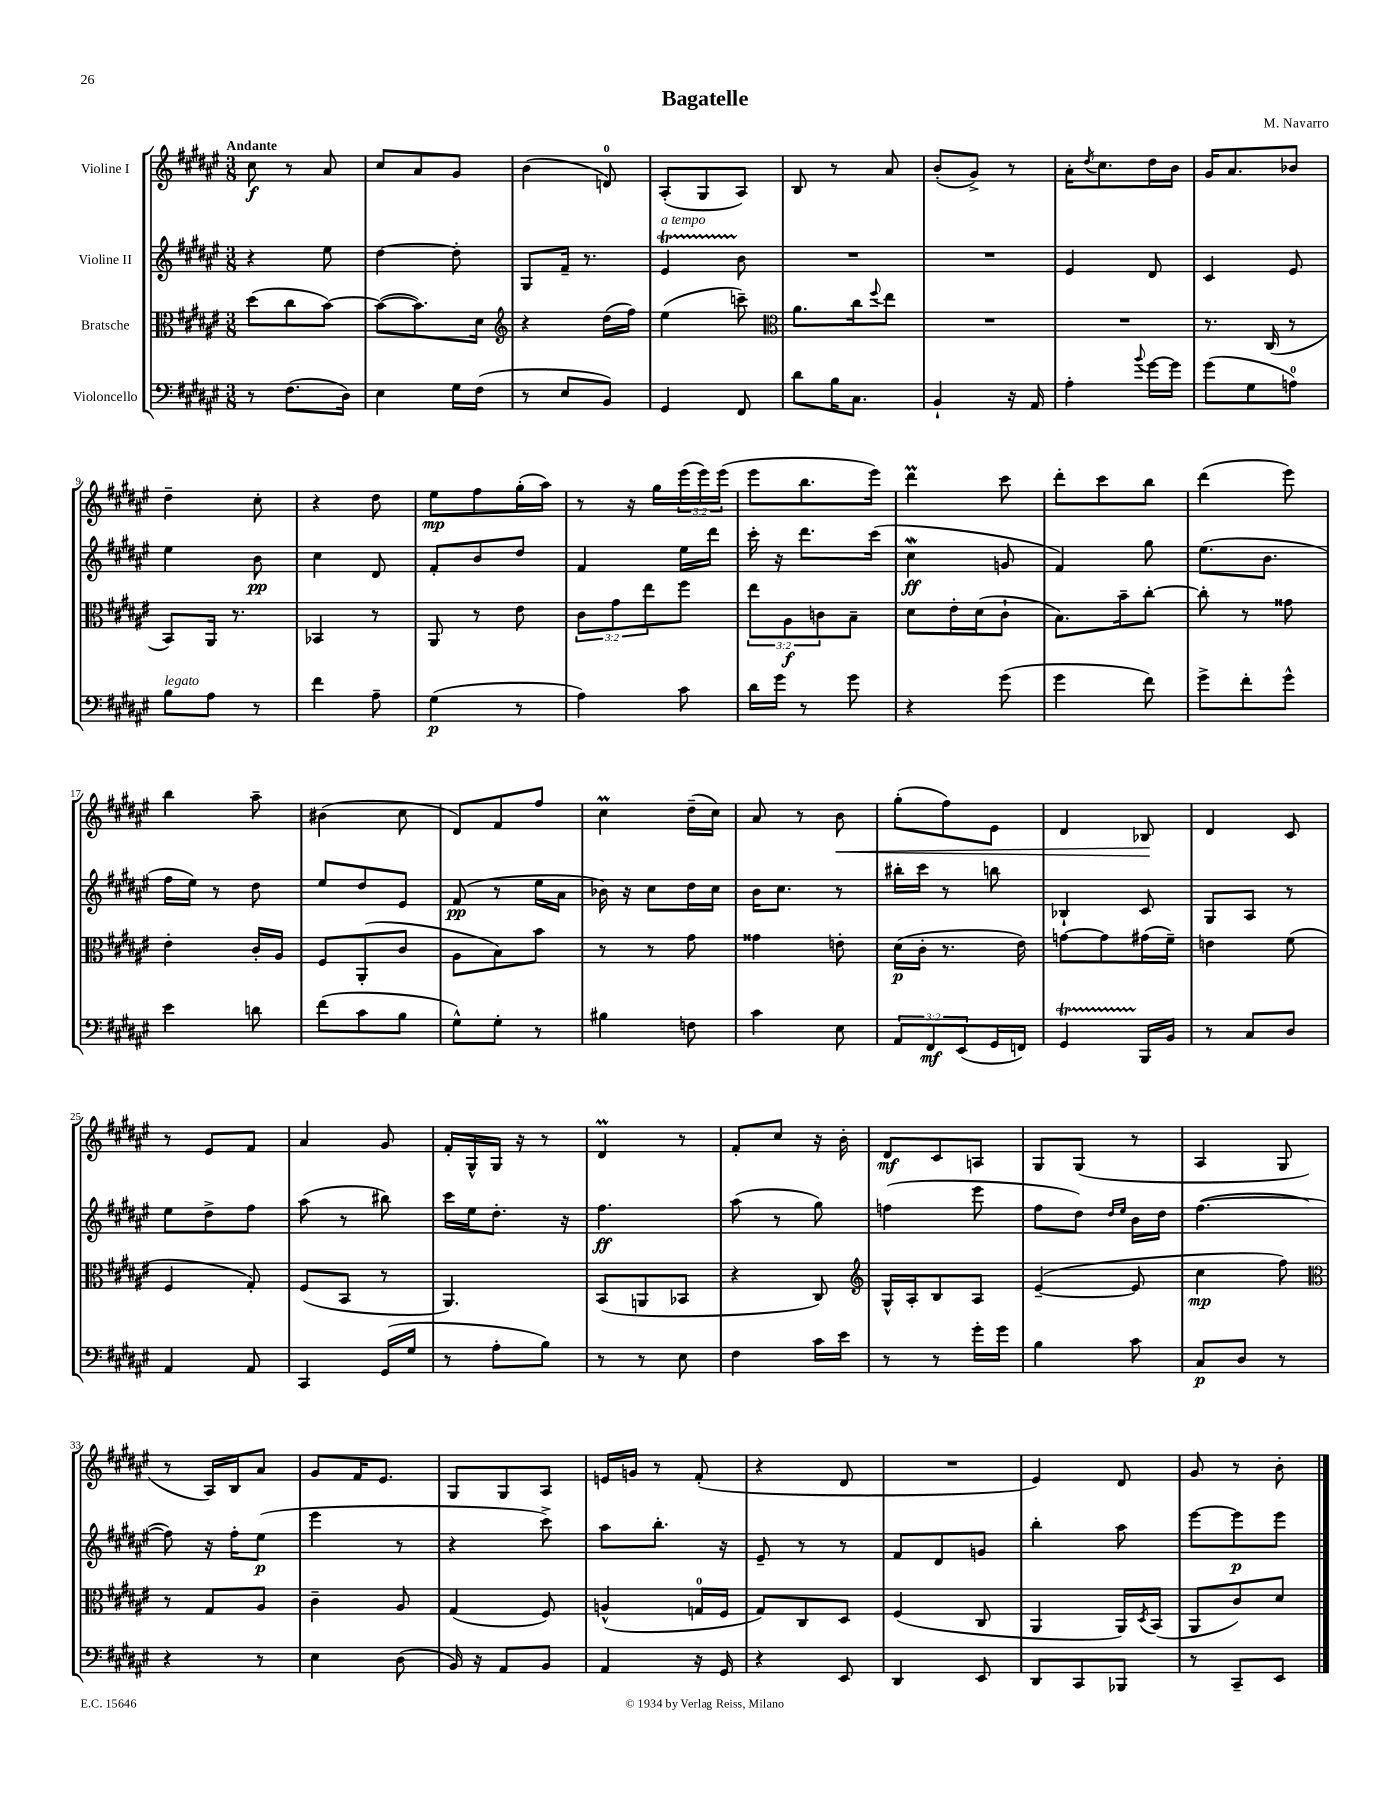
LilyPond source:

\header { title = "Bagatelle" composer = "M. Navarro" }
<<
\new StaffGroup <<
\new Staff = "s0" \with { instrumentName = "Violine I" } {
    \clef treble \key fis \major \numericTimeSignature \time 3/8 \override Staff.TupletNumber.text = #tuplet-number::calc-fraction-text \tempo "Andante"
    cis''8\f r8 ais'8 |
    cis''8 ais'8 gis'8 |
    b'4( d'8-0) |
    ais8-.( gis8 ais8) |
    b8 r8 ais'8 |
    b'8-.( gis'8->) r8 |
    ais'16-. \acciaccatura { dis''8 } cis''8. dis''16 b'16 |
    gis'16 ais'8. bes'8 |
    dis''4-- cis''8-. |
    r4 dis''8 |
    eis''8\mp fis''8 gis''16-.( ais''16) |
    r8 r16 gis''16 \tuplet 3/2 { eis'''16( eis'''16) eis'''16( } |
    eis'''8 b''8. eis'''16) |
    dis'''4\prall cis'''8 |
    dis'''8-. cis'''8 b''8 |
    dis'''4( eis'''8) |
    b''4 ais''8-- |
    bis'4( cis''8 |
    dis'8) fis'8 fis''8 |
    cis''4\prall dis''16--( cis''16) |
    ais'8 r8 b'8\< |
    gis''8-.( fis''8) eis'8 |
    dis'4 bes8\! |
    dis'4 cis'8 |
    r8 eis'8 fis'8 |
    ais'4 gis'8 |
    fis'16-. gis16-^ gis16 r16 r8 |
    dis'4\prall r8 |
    fis'8-. cis''8 r16 b'16-. |
    dis'8\mf cis'8 a8 |
    gis8 gis8( r8 |
    ais4 gis8 |
    r8 ais16) b16 ais'8 |
    gis'8 fis'16 eis'8. |
    gis8 gis8 ais8 |
    e'16 g'16 r8 fis'8-.( |
    r4 dis'8 |
    R4. |
    eis'4) dis'8 |
    gis'8 r8 b'8-. \bar "|." |
}
\new Staff = "s1" \with { instrumentName = "Violine II" } {
    \clef treble \key fis \major \numericTimeSignature \time 3/8
    r4 eis''8 |
    dis''4~ dis''8-. |
    gis8 fis'16-- r8. |
    eis'4\startTrillSpan^\markup { \italic "a tempo" } b'8\stopTrillSpan |
    R4. |
    R4. |
    eis'4 dis'8 |
    cis'4 eis'8 |
    eis''4 b'8\pp |
    cis''4 dis'8 |
    fis'8-. b'8 dis''8 |
    fis'4 eis''16 dis'''16 |
    cis'''16-. r16 dis'''8. cis'''16( |
    cis''4\mordent\ff g'8 |
    fis'4) gis''8 |
    eis''8.( b'8. |
    fis''16 eis''16) r8 dis''8 |
    eis''8 dis''8 eis'8 |
    fis'8\pp( r8 eis''16 ais'16 |
    bes'16) r16 cis''8 dis''16 cis''16 |
    b'16 cis''8. r8 |
    bis''16-. cis'''16 r8 b''8 |
    bes4-! cis'8 |
    gis8 ais8 r8 |
    eis''8 dis''8-> fis''8 |
    ais''8( r8 bis''8) |
    cis'''16 eis''16 dis''8.-. r16 |
    fis''4.\ff |
    ais''8( r8 gis''8) |
    f''4( eis'''8 |
    fis''8 dis''8) \grace { dis''16 eis''16 } b'16 dis''16 |
    fis''4.~( |
    fis''8) r16 fis''16-. eis''8\p( |
    eis'''4 r8 |
    r4 cis'''8->) |
    ais''8 b''8.-. r16 |
    eis'8-- r8 r8 |
    fis'8 dis'8 g'8 |
    b''4-. ais''8 |
    eis'''8~ eis'''8\p eis'''8 \bar "|." |
}
\new Staff = "s2" \with { instrumentName = "Bratsche" } {
    \clef alto \key fis \major \numericTimeSignature \time 3/8 \override Staff.TupletNumber.text = #tuplet-number::calc-fraction-text
    dis''8( cis''8 b'8~) |
    b'8~( b'8.) dis'16 |
    \clef treble r4 dis''16( fis''16) |
    eis''4( c'''8--) |
    \clef alto ais'8. cis''16 \appoggiatura { fis''8 } eis''8 |
    R4. |
    R4. |
    r8. cis16( r8 |
    b,8) ais,16 r8. |
    bes,4 r8 |
    ais,8 r8 eis'8 |
    \tuplet 3/2 { cis'8 gis'8 eis''8 } fis''8 |
    \tuplet 3/2 { eis''8 ais8\f c'8 } b8-- |
    dis'8 eis'16-. dis'16( cis'8-! |
    b8.) b'16-- cis''8~-. |
    cis''8-. r8 gisis'8 |
    eis'4-. cis'16-. ais16 |
    fis8 ais,8-.( cis'8 |
    ais8 b8) b'8 |
    r8 r8 gis'8 |
    gisis'4 e'8-. |
    dis'16\p( cis'16-. r8. eis'16) |
    g'8~ g'8 gis'16( fis'16--) |
    e'4 fis'8( |
    fis4 gis8-.) |
    fis8( b,8 r8 |
    ais,4.) |
    b,8( a,8 bes,8 |
    r4 cis8) |
    \clef treble gis16-^ ais16-. b8 ais8 |
    eis'4~--( eis'8 |
    cis''4\mp fis''8) |
    \clef alto r8 gis8 ais8 |
    cis'4-- ais8 |
    gis4( fis8) |
    a4-^( g16-0 fis16 |
    gis8) cis8 dis8 |
    fis4( cis8 |
    ais,4 ais,16) \acciaccatura { dis8 } b,16( |
    ais,8 cis'8) dis'8 \bar "|." |
}
\new Staff = "s3" \with { instrumentName = "Violoncello" } {
    \clef bass \key fis \major \numericTimeSignature \time 3/8 \override Staff.TupletNumber.text = #tuplet-number::calc-fraction-text
    r8 fis8.( dis16) |
    eis4 gis16 fis16( |
    r8 eis8 b,8) |
    gis,4 fis,8 |
    dis'8 b16 cis8. |
    b,4-! r16 ais,16 |
    ais4-. \appoggiatura { b'8 } gis'16~ gis'16 |
    gis'8( gis8 a8-0) |
    b8^\markup { \italic "legato" } ais8 r8 |
    fis'4 ais8-- |
    gis4\p( r8 |
    ais4) cis'8 |
    dis'16 gis'16 r8 gis'8 |
    r4 gis'8( |
    gis'4 fis'8) |
    gis'8-> fis'8-. gis'8-^ |
    eis'4 d'8 |
    fis'8( cis'8 b8 |
    gis8-^) gis8-. r8 |
    bis4 f8 |
    cis'4 eis8 |
    \tuplet 3/2 { ais,8 fis,8\mf eis,8( } gis,16 f,16) |
    gis,4\startTrillSpan b,,16\stopTrillSpan b,16 |
    r8 cis8 dis8 |
    ais,4 ais,8 |
    cis,4 gis,16( gis16 |
    r8 ais8-. b8) |
    r8 r8 eis8 |
    fis4 cis'16 eis'16 |
    r8 r8 gis'16-. gis'16 |
    b4 cis'8 |
    cis8\p dis8 r8 |
    r4 r8 |
    eis4 dis8( |
    b,16) r16 ais,8 b,8 |
    ais,4 r16 gis,16 |
    r4 eis,8 |
    dis,4 eis,8 |
    dis,8 cis,8 bes,,8 |
    r8 cis,8-- eis,8 \bar "|." |
}
>>
>>
